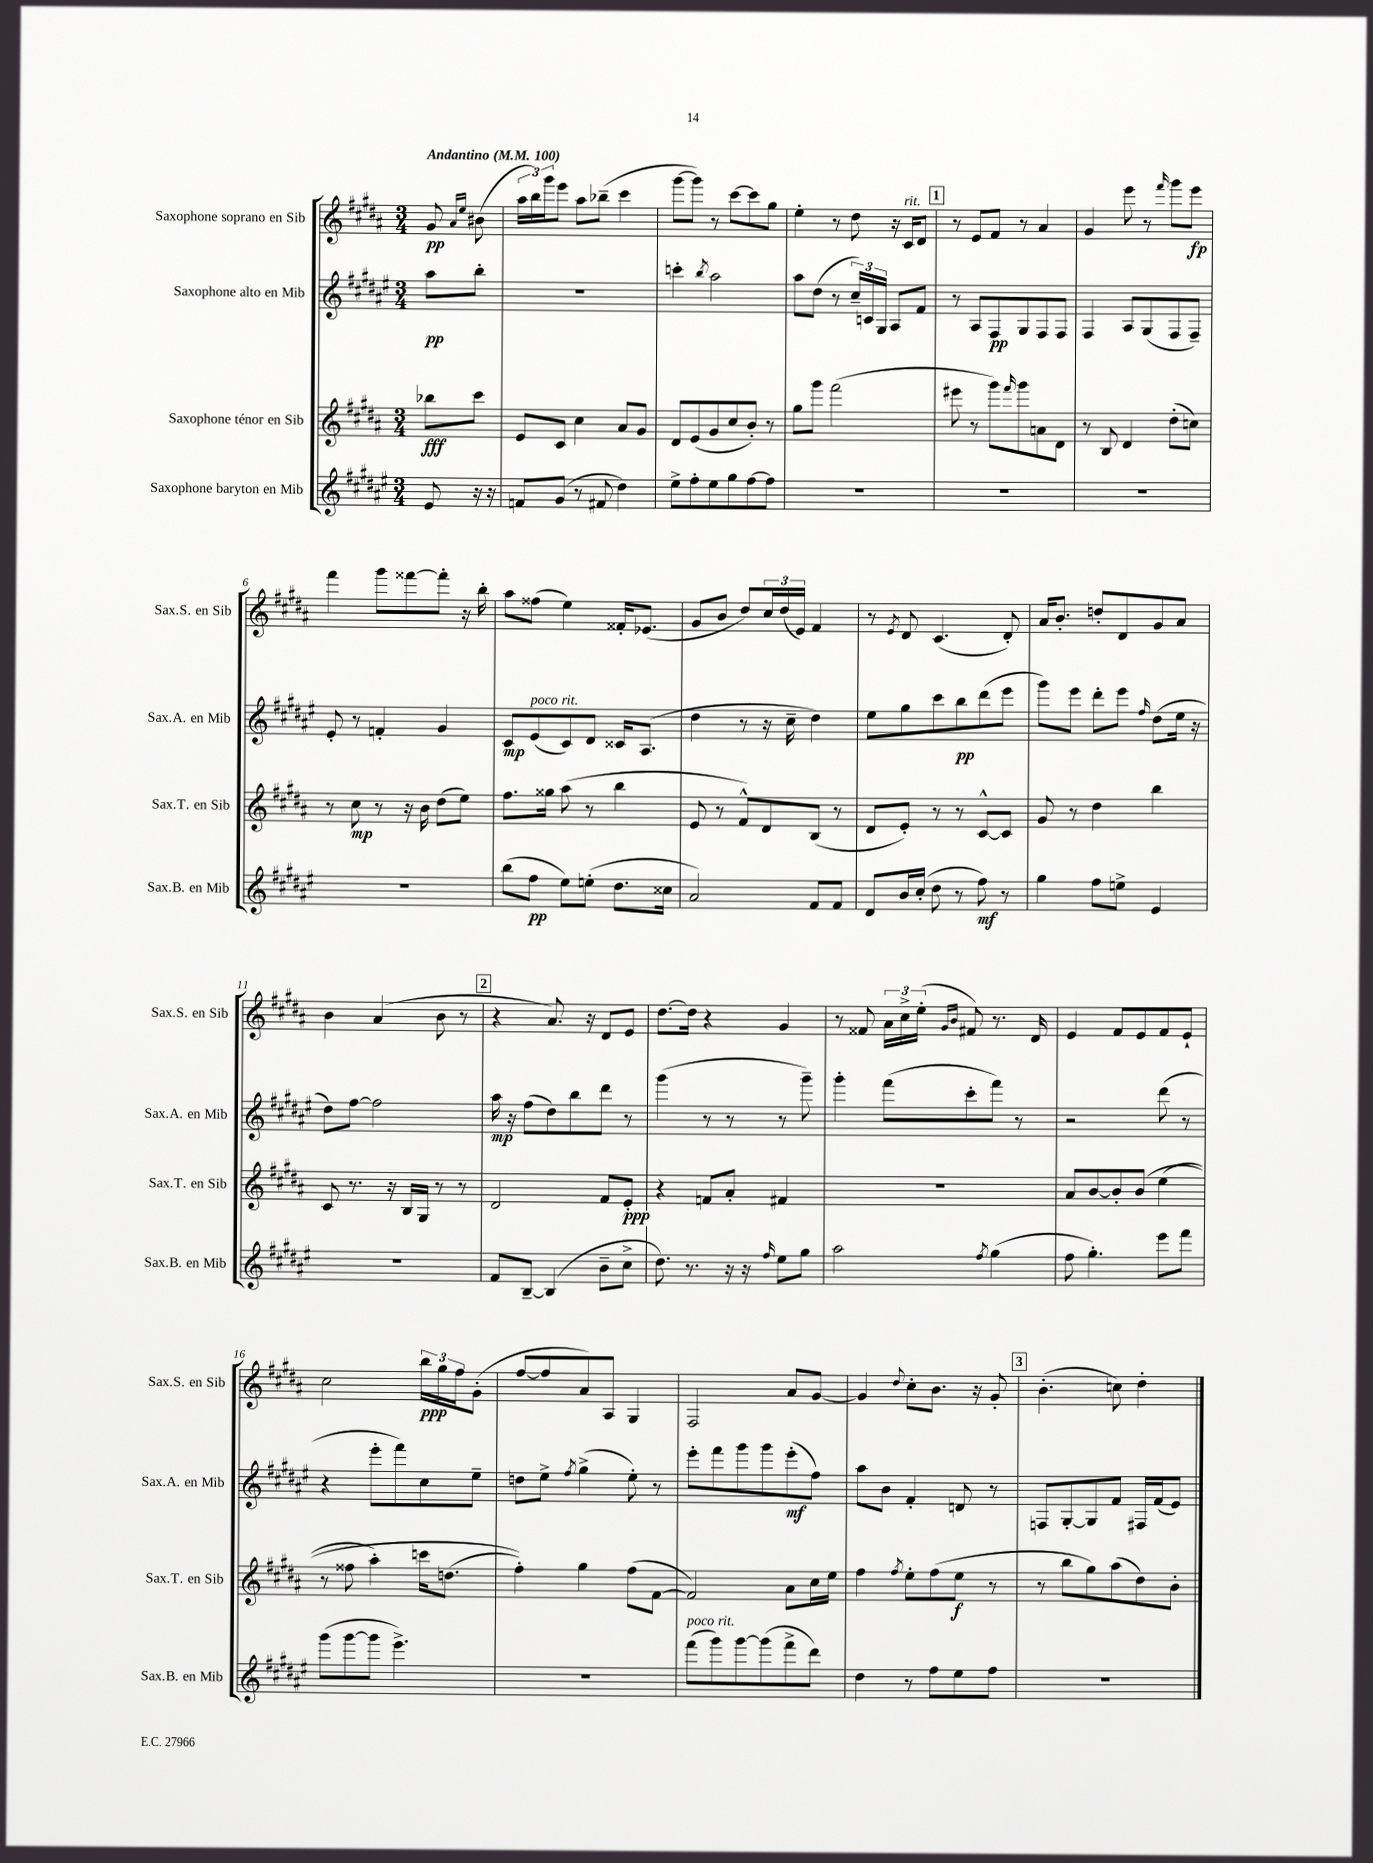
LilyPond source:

<<
\new StaffGroup <<
\new Staff = "s0" \with { instrumentName = "Saxophone soprano en Sib" shortInstrumentName = "Sax.S. en Sib" } {
    \clef treble \key b \major \numericTimeSignature \time 3/4 \partial 4 \tempo "Andantino" 4 = 100
    gis'8\pp \grace { ais'16 e''16 } bis'8( |
    \tuplet 3/2 { ais''16 b''16) gis'''16 } e'''8 ais''8 bes''8--( cis'''4 |
    gis'''8~ gis'''8) r8 cis'''8~ cis'''8 gis''8 |
    e''4-. r8 dis''8 r16 cis'16^\markup { \italic "rit." } dis'8 |
    \mark \markup { \box "1" } r8 e'8 fis'8 r8 ais'4 |
    gis'4 e'''8 r8 \grace { fis'''16 } gis'''8 e'''8\fp |
    fis'''4 gis'''8 fisis'''8~ fisis'''8-. r16 b''16-. |
    ais''8 fisis''8( e''4) fisis'16-. ees'8.( |
    gis'8 b'8 dis''8) \tuplet 3/2 { cis''16 dis''16( e'16) } fis'4 |
    r8 \acciaccatura { e'8 } dis'8 cis'4.( dis'8-.) |
    ais'16 b'8.-. d''8-. dis'8 gis'8 ais'8 |
    b'4 ais'4( b'8 r8 |
    \mark \markup { \box "2" } r4 ais'8.) r16 dis'8 e'8 |
    dis''8.~ dis''16 r4 gis'4 |
    r8 fisis'8 \tuplet 3/2 { ais'16 cis''16-> e''16-.( } \grace { gis'16 b'16 } fis'8) r8. dis'16 |
    e'4 fis'8 e'8 fis'8 e'8-! |
    cis''2 \tuplet 3/2 { b''16\ppp gis''16 fis''16 } gis'8-.( |
    fis''8~ fis''8 ais'8) ais8 gis4 |
    fis2 ais'8 gis'8~ |
    gis'4 \appoggiatura { dis''8 } cis''8-. b'8. r16 gis'8-. |
    \mark \markup { \box "3" } b'4.-.( c''8) dis''4-. \bar "|." |
}
\new Staff = "s1" \with { instrumentName = "Saxophone alto en Mib" shortInstrumentName = "Sax.A. en Mib" } {
    \clef treble \key fis \major \numericTimeSignature \time 3/4 \partial 4
    ais''8\pp b''8-. |
    R2. |
    c'''4-. \acciaccatura { b''8 } ais''2 |
    ais''8 dis''8( r8 \tuplet 3/2 { cis''16--) c'16 gis16 } ais8 fis'8 |
    \mark \markup { \box "1" } r8 ais8 fis8\pp gis8 fis8 fis8 |
    fis4 ais8 gis8( fis8 fis8--) |
    eis'8-. r8 f'4-. gis'4 |
    cis'8\mp eis'8^\markup { \italic "poco rit." }( cis'8) dis'8 cisis'16 ais8.( |
    dis''4 r8 r16 cis''16-- dis''4) |
    eis''8 gis''8 cis'''8 b''8\pp dis'''8( eis'''8 |
    gis'''8) eis'''8 dis'''8-. eis'''8 \grace { fis''16 } dis''8( eis''16 r16 |
    dis''8) fis''8~ fis''2 |
    \mark \markup { \box "2" } ais''16\mp r16 fis''8( dis''8) b''8 dis'''8 r8 |
    gis'''4( r8 r8 r8 gis'''8--) |
    gis'''4-. fis'''8( cis'''8-. fis'''8) r8 |
    r2 dis'''8( r8 |
    r4 eis'''8-. fis'''8) cis''8 eis''8-- |
    d''8 eis''8-> \acciaccatura { fis''8 } gis''4->( eis''8-.) r8 |
    eis'''8-. fis'''8 gis'''8 gis'''8 eis'''8-.\mf( fis''8) |
    ais''8 b'8 fis'4-. d'8 r8 |
    \mark \markup { \box "3" } f8 gis8~-. gis8 fis'8 fis16 fis'16( eis'8) \bar "|." |
}
\new Staff = "s2" \with { instrumentName = "Saxophone ténor en Sib" shortInstrumentName = "Sax.T. en Sib" } {
    \clef treble \key b \major \numericTimeSignature \time 3/4 \partial 4
    bes''8\fff cis'''8 |
    e'8 cis'8 cis''4 ais'8 gis'8 |
    dis'8 e'8( gis'8 cis''8 b'8-.) r8 |
    gis''8 gis'''8 fis'''2( |
    \mark \markup { \box "1" } eis'''8 r8 gis'''8) \grace { fis'''16 } gis'''8 a'8 dis'8 |
    r8 b8 dis'4 dis''8-.( c''8) |
    r8 cis''8\mp r8 r16 b'16 dis''8( e''8) |
    fis''8. gisis''16 ais''8( r8 b''4 |
    e'8 r8 fis'8-^) dis'8 b8( r8 |
    dis'8 e'8-.) r8 r8 cis'8~-^ cis'8 |
    gis'8 r8 dis''4 b''4 |
    cis'8 r8. r16 b16 gis16 r8 r8 |
    \mark \markup { \box "2" } dis'2 fis'8 e'8-.\ppp |
    r4 f'8 ais'8-. fis'4 |
    R2. |
    ais'8 b'8~ b'8-. b'8\( e''4( |
    r8 fisis''8 ais''4-.) c'''16 d''8.( |
    fis''4-.)\) gis''4 fis''8( fis'8~ |
    fis'2) ais'8 cis''16 e''16 |
    fis''4 \acciaccatura { fis''8 } e''8-. fis''8( e''8\f r8 |
    \mark \markup { \box "3" } r8 b''8 gis''8) ais''8( dis''8) b'8-. \bar "|." |
}
\new Staff = "s3" \with { instrumentName = "Saxophone baryton en Mib" shortInstrumentName = "Sax.B. en Mib" } {
    \clef treble \key fis \major \numericTimeSignature \time 3/4 \partial 4
    eis'8 r16 r16 |
    f'8 gis'8( r8 fis'8 dis''4) |
    eis''8-> fis''8-. eis''8 gis''8 fis''8~ fis''8 |
    R2. |
    \mark \markup { \box "1" } R2. |
    R2. |
    R2. |
    b''8( fis''8\pp eis''8) e''8-.( dis''8. cisis''16 |
    ais'2) fis'8 fis'8 |
    dis'8 b'16 cis''16-.( dis''8 r8 fis''8\mf) r8 |
    gis''4 fis''8 e''8-> eis'4 |
    R2. |
    \mark \markup { \box "2" } fis'8 b8~-- b4( b'8-- cis''8-> |
    dis''8.) r8. r16 r16 \grace { fis''16 } eis''8 gis''8 |
    ais''2 \acciaccatura { fis''8 } gis''4( |
    fis''8 gis''4.-.) eis'''8 fis'''8 |
    gis'''8( gis'''8~ gis'''8 eis'''4.->) |
    R2. |
    fis'''8^\markup { \italic "poco rit." }( gis'''8) gis'''8~ gis'''8( fis'''8-> dis'''8) |
    dis''4 r8 fis''8 eis''8 fis''8 |
    \mark \markup { \box "3" } R2. \bar "|." |
}
>>
>>
